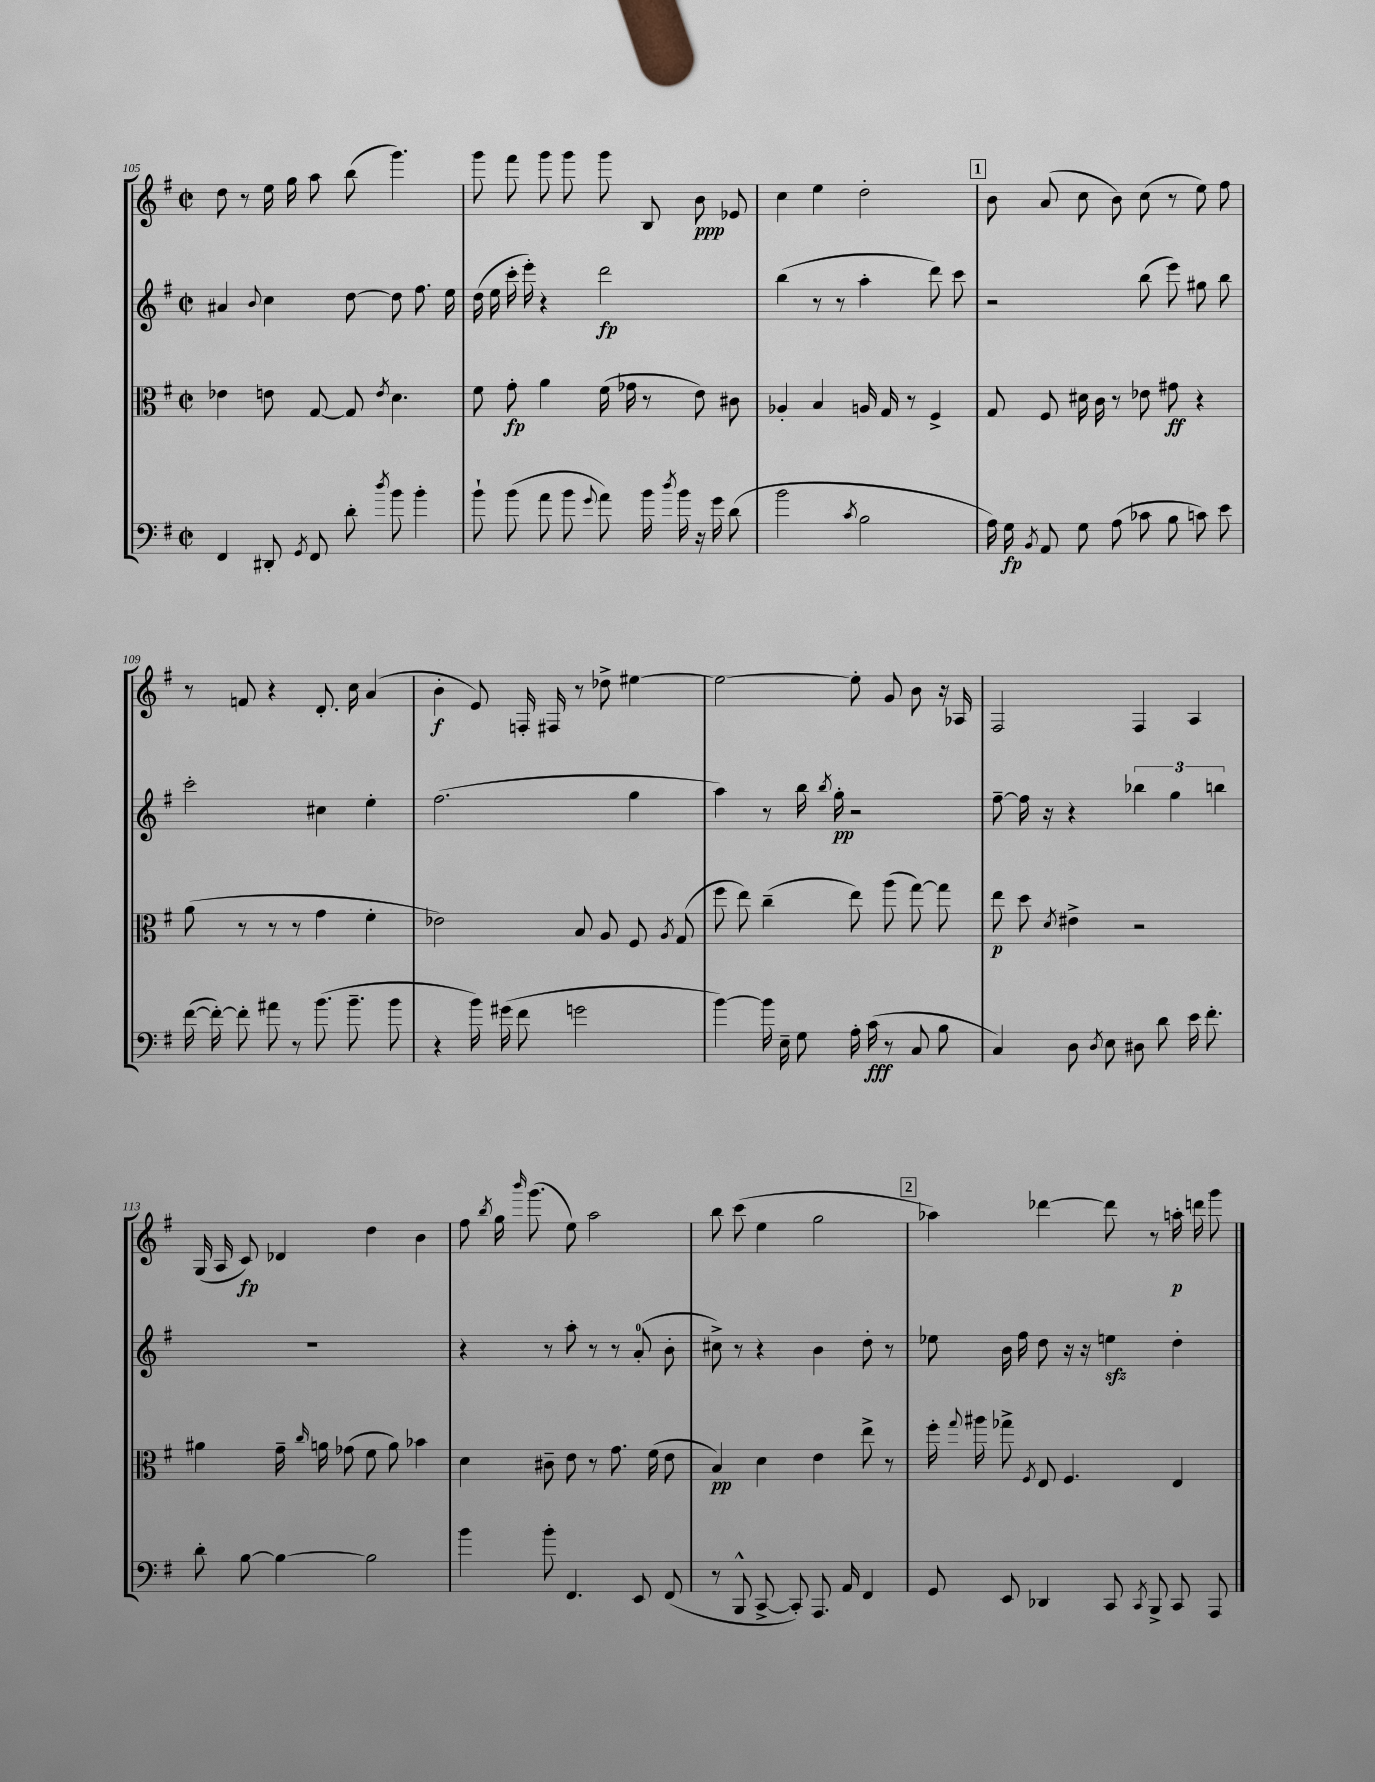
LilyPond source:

<<
\new StaffGroup <<
\new Staff = "s0" {
    \clef treble \key g \major \defaultTimeSignature \time 2/2
    \autoBeamOff d''8 r8 e''16 g''16 a''8 b''8( g'''4.) |
    g'''8 fis'''8 g'''8 g'''8 g'''8 b8 b'8\ppp ees'8 |
    c''4 e''4 d''2-. |
    \mark \markup { \box "1" } b'8 a'8( c''8 b'8) c''8( r8 e''8) fis''8 |
    r8 f'8 r4 d'8.-. c''16 a'4( |
    b'4-.\f e'8) f16-. fis16 r8 des''8-> eis''4~ |
    eis''2~ eis''8-. g'8 b'8 r16 aes16 |
    fis2 fis4 a4 |
    g16( a16 c'8\fp) des'4 d''4 b'4 |
    fis''8 \acciaccatura { b''8 } g''16 \grace { b'''16 } g'''8.( e''8) a''2 |
    b''8 c'''8( e''4 g''2 |
    \mark \markup { \box "2" } aes''4) des'''4~ des'''8 r8 a''16-.\p d'''16 g'''8 \bar "|." |
}
\new Staff = "s1" {
    \clef treble \key g \major \defaultTimeSignature \time 2/2
    \autoBeamOff ais'4 \appoggiatura { b'8 } c''4 d''8~ d''8 fis''8. e''16 |
    d''16( e''16 c'''16-. e'''16-.) r4 d'''2\fp |
    b''4( r8 r8 a''4-. d'''8) c'''8 |
    \mark \markup { \box "1" } r2 b''8( e'''8) gis''8 b''8 |
    c'''2-. cis''4 e''4-. |
    fis''2.( g''4 |
    a''4) r8 b''16 \acciaccatura { b''8 } g''16-.\pp r2 |
    fis''8~-- fis''16 r16 r4 \tuplet 3/2 { bes''4 g''4 b''4 } |
    R1 |
    r4 r8 a''8-. r8 r8 a'8-0-.( b'8-. |
    cis''8->) r8 r4 b'4 d''8-. r8 |
    \mark \markup { \box "2" } ees''8 b'16 fis''16 d''8 r16 r16 e''4\sfz d''4-. \bar "|." |
}
\new Staff = "s2" {
    \clef alto \key g \major \defaultTimeSignature \time 2/2
    \autoBeamOff ees'4 e'8 g8~ g8 \acciaccatura { e'8 } d'4. |
    fis'8 g'8-.\fp a'4 fis'16( ges'16 r8 e'8) cis'8 |
    aes4-. b4 a16 g16 r8 fis4-> |
    \mark \markup { \box "1" } g8 fis8 dis'16 c'16 r8 ees'8 gis'8\ff r4 |
    a'8( r8 r8 r8 g'4 fis'4-. |
    ees'2) b8 a8 fis8 \acciaccatura { a8 } g8( |
    fis''8 e''8) c''4--( e''8) a''8( g''8~) g''8 |
    e''8\p d''8 \acciaccatura { d'8 } eis'4-> r2 |
    ais'4 g'16-- \grace { c''16 } a'16 ges'8( fis'8 a'8) bes'4 |
    d'4 cis'8-- e'8 r8 g'8. fis'16( e'8 |
    b4\pp) d'4 e'4 e''8-> r8 |
    \mark \markup { \box "2" } fis''16-. \appoggiatura { g''8 } ais''16 ges''8-> \acciaccatura { fis8 } e8 fis4. e4 \bar "|." |
}
\new Staff = "s3" {
    \clef bass \key g \major \defaultTimeSignature \time 2/2
    \autoBeamOff fis,4 dis,8-. \acciaccatura { g,8 } fis,8 d'8-. \acciaccatura { d''8 } b'8 b'4-. |
    b'8-! b'8( a'8 b'8 \appoggiatura { g'8 } a'8) b'16 \acciaccatura { d''8 } b'16 r16 g'16 d'8( |
    b'2 \acciaccatura { c'8 } b2 |
    \mark \markup { \box "1" } a16) g16\fp \acciaccatura { b,8 } a,8 g8 a8( ces'8 b8 c'8) e'8 |
    fis'16~( fis'16~-.) fis'8-. ais'8 r8 b'8.( b'8.-- b'8 |
    r4 b'16) gis'16( fis'8 g'2 |
    b'4~) b'16 e16-- g8 a16-. c'16\fff( r8 c8 b8 |
    c4) d8 \acciaccatura { d8 } e8 dis8 d'8 e'16 fis'8.-. |
    d'8-. b8~ b4~ b2 |
    b'4 b'8-. fis,4. e,8 fis,8( |
    r8 b,,8-^ c,8~-> c,8-.) a,,8. a,16 fis,4 |
    \mark \markup { \box "2" } g,8 e,8 des,4 c,8 \acciaccatura { c,8 } b,,8-> c,8 a,,8 \bar "|." |
}
>>
>>
\layout { \context { \Score currentBarNumber = #105 } }
